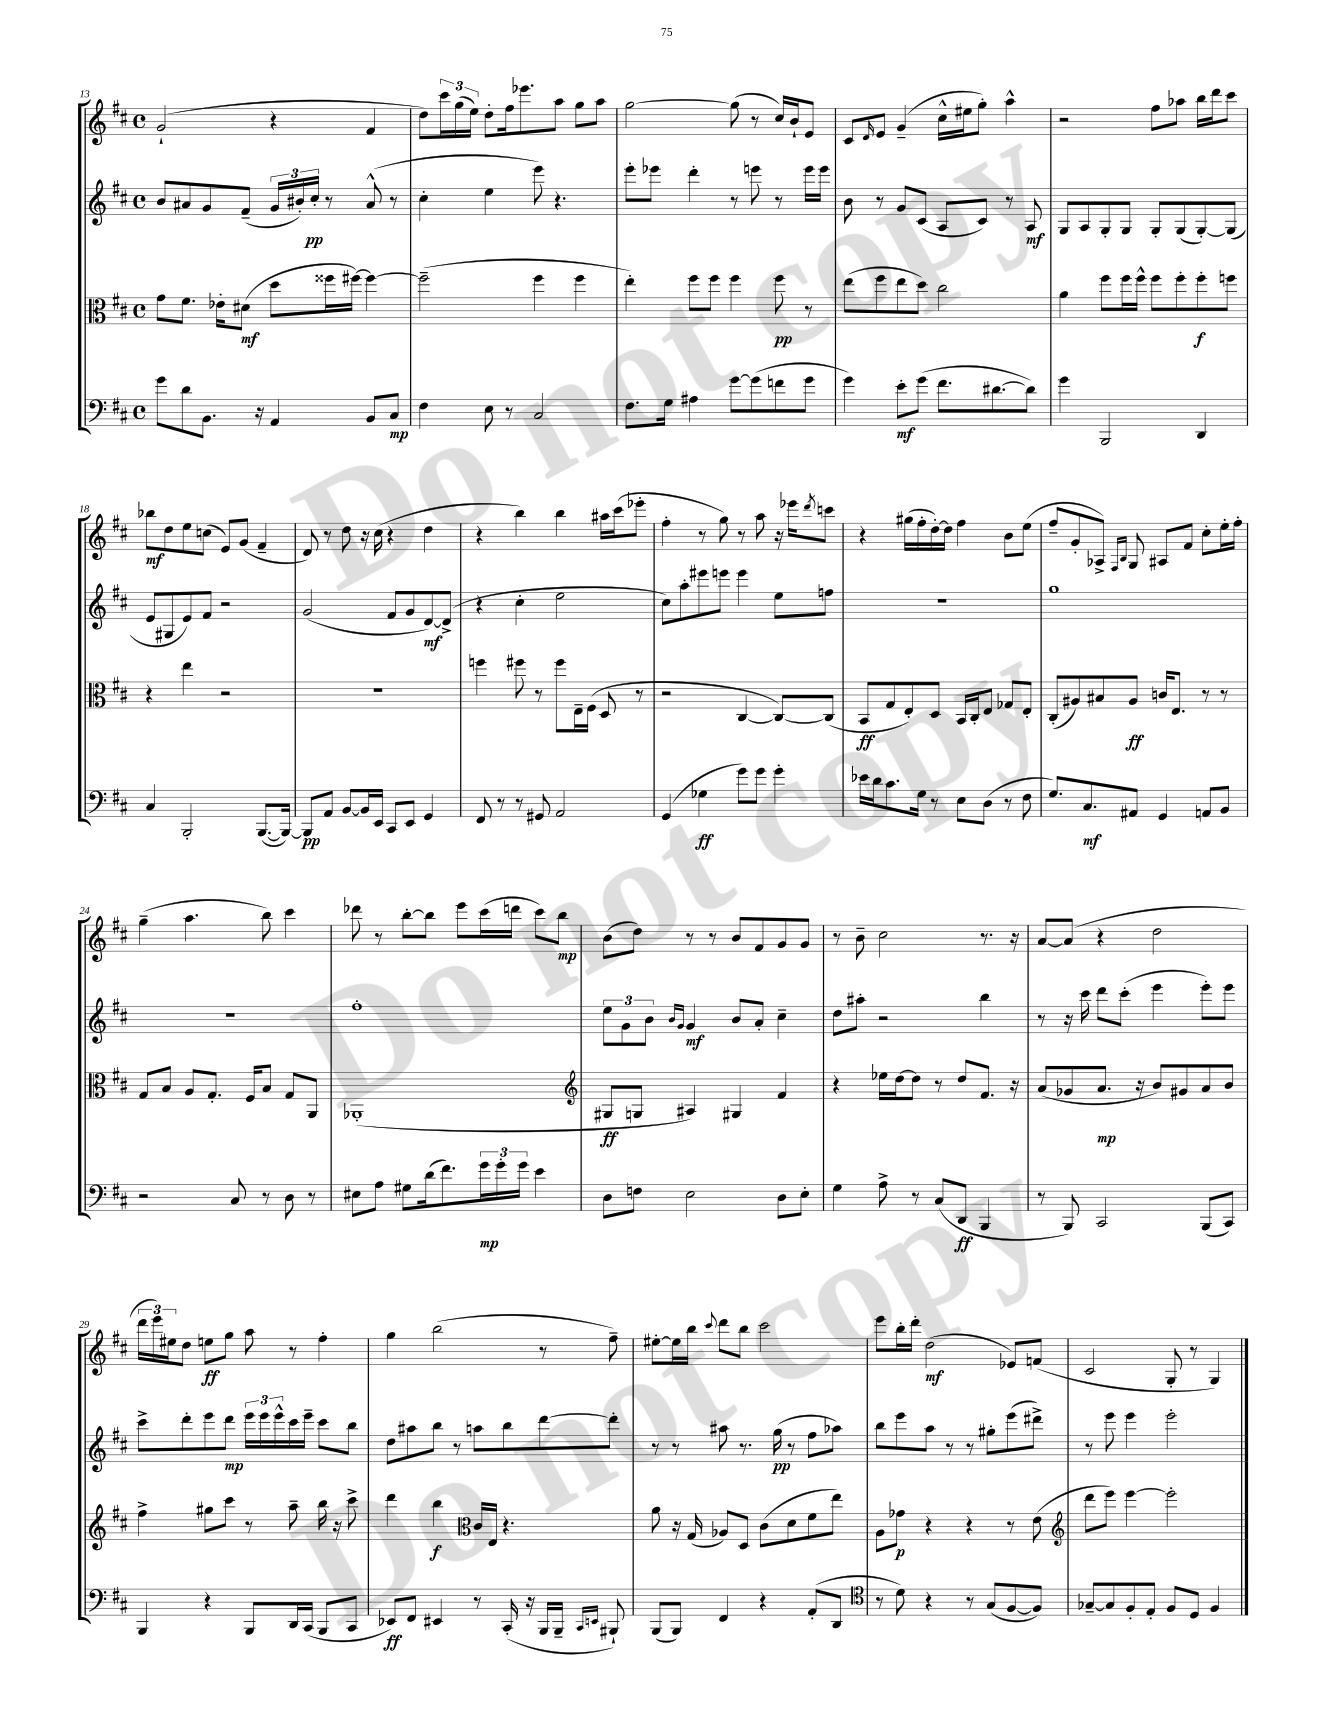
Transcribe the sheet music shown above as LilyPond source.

<<
\new StaffGroup <<
\new Staff = "s0" {
    \clef treble \key d \major \defaultTimeSignature \time 4/4
    g'2-!( r4 fis'4 |
    d''8) \tuplet 3/2 { cis'''16 g''16( e''16) } d''8-. fis''16 ees'''8. a''8 g''8 a''8 |
    g''2~ g''8( r8 cis''16) b'16-! e'8 |
    cis'8 \grace { d'16 } e'8 g'4--( cis''16-^ eis''16 g''8-.) a''4-^ |
    r2 fis''8 aes''8 b''16 d'''16 cis'''8 |
    bes''8\mf d''8 e''8 c''8( e'8) g'8( fis'4-- |
    d'8) r8 d''8 r16 cis''16( r4 d''4 |
    r4 b''4) b''4 ais''16 cis'''16( ees'''8-. |
    fis''4-. r8 g''8) r8 a''8 r16 ees'''16 \acciaccatura { d'''8 } c'''8 |
    r4 gis''16( fis''16-. d''16~-.) d''16 fis''4 b'8 e''8( |
    fis''8-- g'8-. aes8->) \grace { fis16 b16 } g8 ais8 fis'8 cis''8-. e''16-. fis''16-. |
    g''4--( a''4. b''8) cis'''4 |
    des'''8 r8 b''8~-. b''8 e'''8 cis'''16( d'''16 cis'''8) b''8\mp |
    b'8( d''8) r8 r8 b'8 fis'8 g'8 g'8 |
    r8 b'8-- cis''2 r8. r16 |
    a'8~ a'8( r4 d''2 |
    \tuplet 3/2 { d'''16 e'''16) eis''16 } d''8 e''8\ff g''8 a''8 r8 fis''4-. |
    g''4 b''2( r8 fis''8--) |
    eis''8~-. eis''16 b''16 \appoggiatura { cis'''8 } d'''8 b''8 cis'''2 |
    e'''8 b''16-. d'''16-. d''2\mf( ees'8) f'8( |
    cis'2 g8-. r8 g4) \bar "|." |
}
\new Staff = "s1" {
    \clef treble \key d \major \defaultTimeSignature \time 4/4
    b'8 ais'8 g'8 fis'8--( \tuplet 3/2 { g'16 bis'16-.) cis''16-.\pp } r8 ais'8-^( r8 |
    cis''4-. e''4 e'''8) r4. |
    e'''8-. ees'''8 d'''4-. r8 e'''8 r8 e'''16 e'''16 |
    b'8 r8 g'8 cis'8( a8 cis'8) r8 a8\mf |
    g8 a8 g8-. g8 g8-. g8( g8~-.) g8( |
    e'8 gis8 e'8) fis'8 r2 |
    g'2( fis'8 g'8 d'8~\mf) d'8->( |
    r4 cis''4-. e''2 |
    cis''8) a''8-. eis'''8 e'''8 e'''4 e''8 f''8 |
    R1 |
    g''1 |
    r1 |
    fis''1-. |
    \tuplet 3/2 { e''8 g'8 b'8 } \grace { b'16 g'16 } g'4\mf b'8 a'8-. cis''4-- |
    d''8 ais''8-. r2 b''4 |
    r8 r16 cis'''16 d'''8 cis'''8-.( e'''4 e'''8-.) e'''8 |
    cis'''8-> d'''8-. e'''8 d'''8\mp \tuplet 3/2 { e'''16 e'''16 e'''16-^ } cis'''16 e'''16-- cis'''8 b''8 |
    d''8 ais''8 b''8 r8 a''8 b''8 d'''8~ d'''8-. |
    r8 r8 ais''8 r8. g''16\pp( r8 fis''8 aes''8) |
    b''8 e'''8 a''8 r8 r8 gis''8-. e'''8( dis'''8->) |
    r8 e'''8 e'''4 e'''2-. \bar "|." |
}
\new Staff = "s2" {
    \clef alto \key d \major \defaultTimeSignature \time 4/4
    g'8 fis'8. ees'16-. dis'8\mf( d''8 fisis''16 fis''16~) fis''4~ |
    fis''2--( fis''4 fis''4 |
    e''4-.) fis''8 fis''8 fis''4 fis''8\pp r8 |
    e''8( fis''8 e''8 d''8) cis''2 |
    a'4 fis''8 fis''16 fis''16-^ fis''8 fis''8-. fis''8-.\f f''8 |
    r4 e''4 r2 |
    r1 |
    f''4 fis''8 r8 fis''8 e16-- fis16( d8 r8 |
    r2 cis4~ cis8~) cis8( |
    b,8\ff g8 e8-.) d8 b,16 cis16-. e8 ges8 e8-. |
    cis8-.( ais8) bis8 ais8\ff c'16 e8. r8 r8 |
    g8 b8 a8 g8.-. fis16 b8 g8 a,8 |
    aes,1-.( |
    \clef treble gis8\ff g8 ais4) gis4 fis'4 |
    r4 ees''16 d''16~ d''8 r8 d''8 fis'8. r16 |
    a'8( ges'8 a'8.\mp r16 b'8) gis'8 a'8 b'8 |
    fis''4-> gis''8 cis'''8 r8 a''8-- b''16 r16 cis'''8-> |
    d'''4 b''4\f \clef alto cis'16 e16 r4. |
    a'8 r16 g16( aes8) d8 cis'8( d'8 fis'8 e''8) |
    a8 ges'8\p r4 r4 r8 e'8( |
    \clef treble d'''8 e'''8) e'''4~ e'''2-. \bar "|." |
}
\new Staff = "s3" {
    \clef bass \key d \major \defaultTimeSignature \time 4/4
    g'8 d'8 b,8. r16 a,4 b,8 cis8\mp |
    fis4 e8 r8 cis2 |
    fis8. g16 ais4 g'8~ g'8( f'8 g'8 |
    g'4) e'8-.\mf g'8( fis'8. dis'8.~ dis'8) |
    g'4 b,,2 d,4 |
    cis4 b,,2-. b,,8.~( b,,16~) |
    b,,8\pp a,8 b,8~ b,16 e,16 cis,8 e,8 g,4 |
    fis,8 r8 r8 gis,8 a,2 |
    g,4( ges4\ff g'8) g'8 g'4-. |
    ees'16 d'16 cis'8. g16 r8 e8 d8( r8 fis8 |
    g8.) cis8.\mf ais,8 g,4 a,8 b,8 |
    r2 cis8 r8 d8 r8 |
    eis8 a8 gis8 d'16( fis'8.) \tuplet 3/2 { g'16\mp g'16-. g'16 } e'4 |
    d8 f8 e2 d8 e8-. |
    g4 a8-> r8 cis8( d,8\ff b,,4 |
    r8 b,,8) cis,2 b,,8( cis,8) |
    b,,4 r4 b,,8 d,16 cis,16( b,,8 cis,8 |
    ees,8\ff) fis,8 eis,4 r8 cis,16-.( r16 b,,16 b,,16-- \grace { cis,16 e,16 } bis,,8-!) |
    b,,8( b,,8) fis,4 r4 a,8-.( d,8 |
    \clef tenor r8 d'8) r4 r8 g8( fis8~ fis8) |
    ges8~-- ges8 fis8-. e8-. fis8 d8 fis4 \bar "|." |
}
>>
>>
\layout { \context { \Score currentBarNumber = #13 } }
